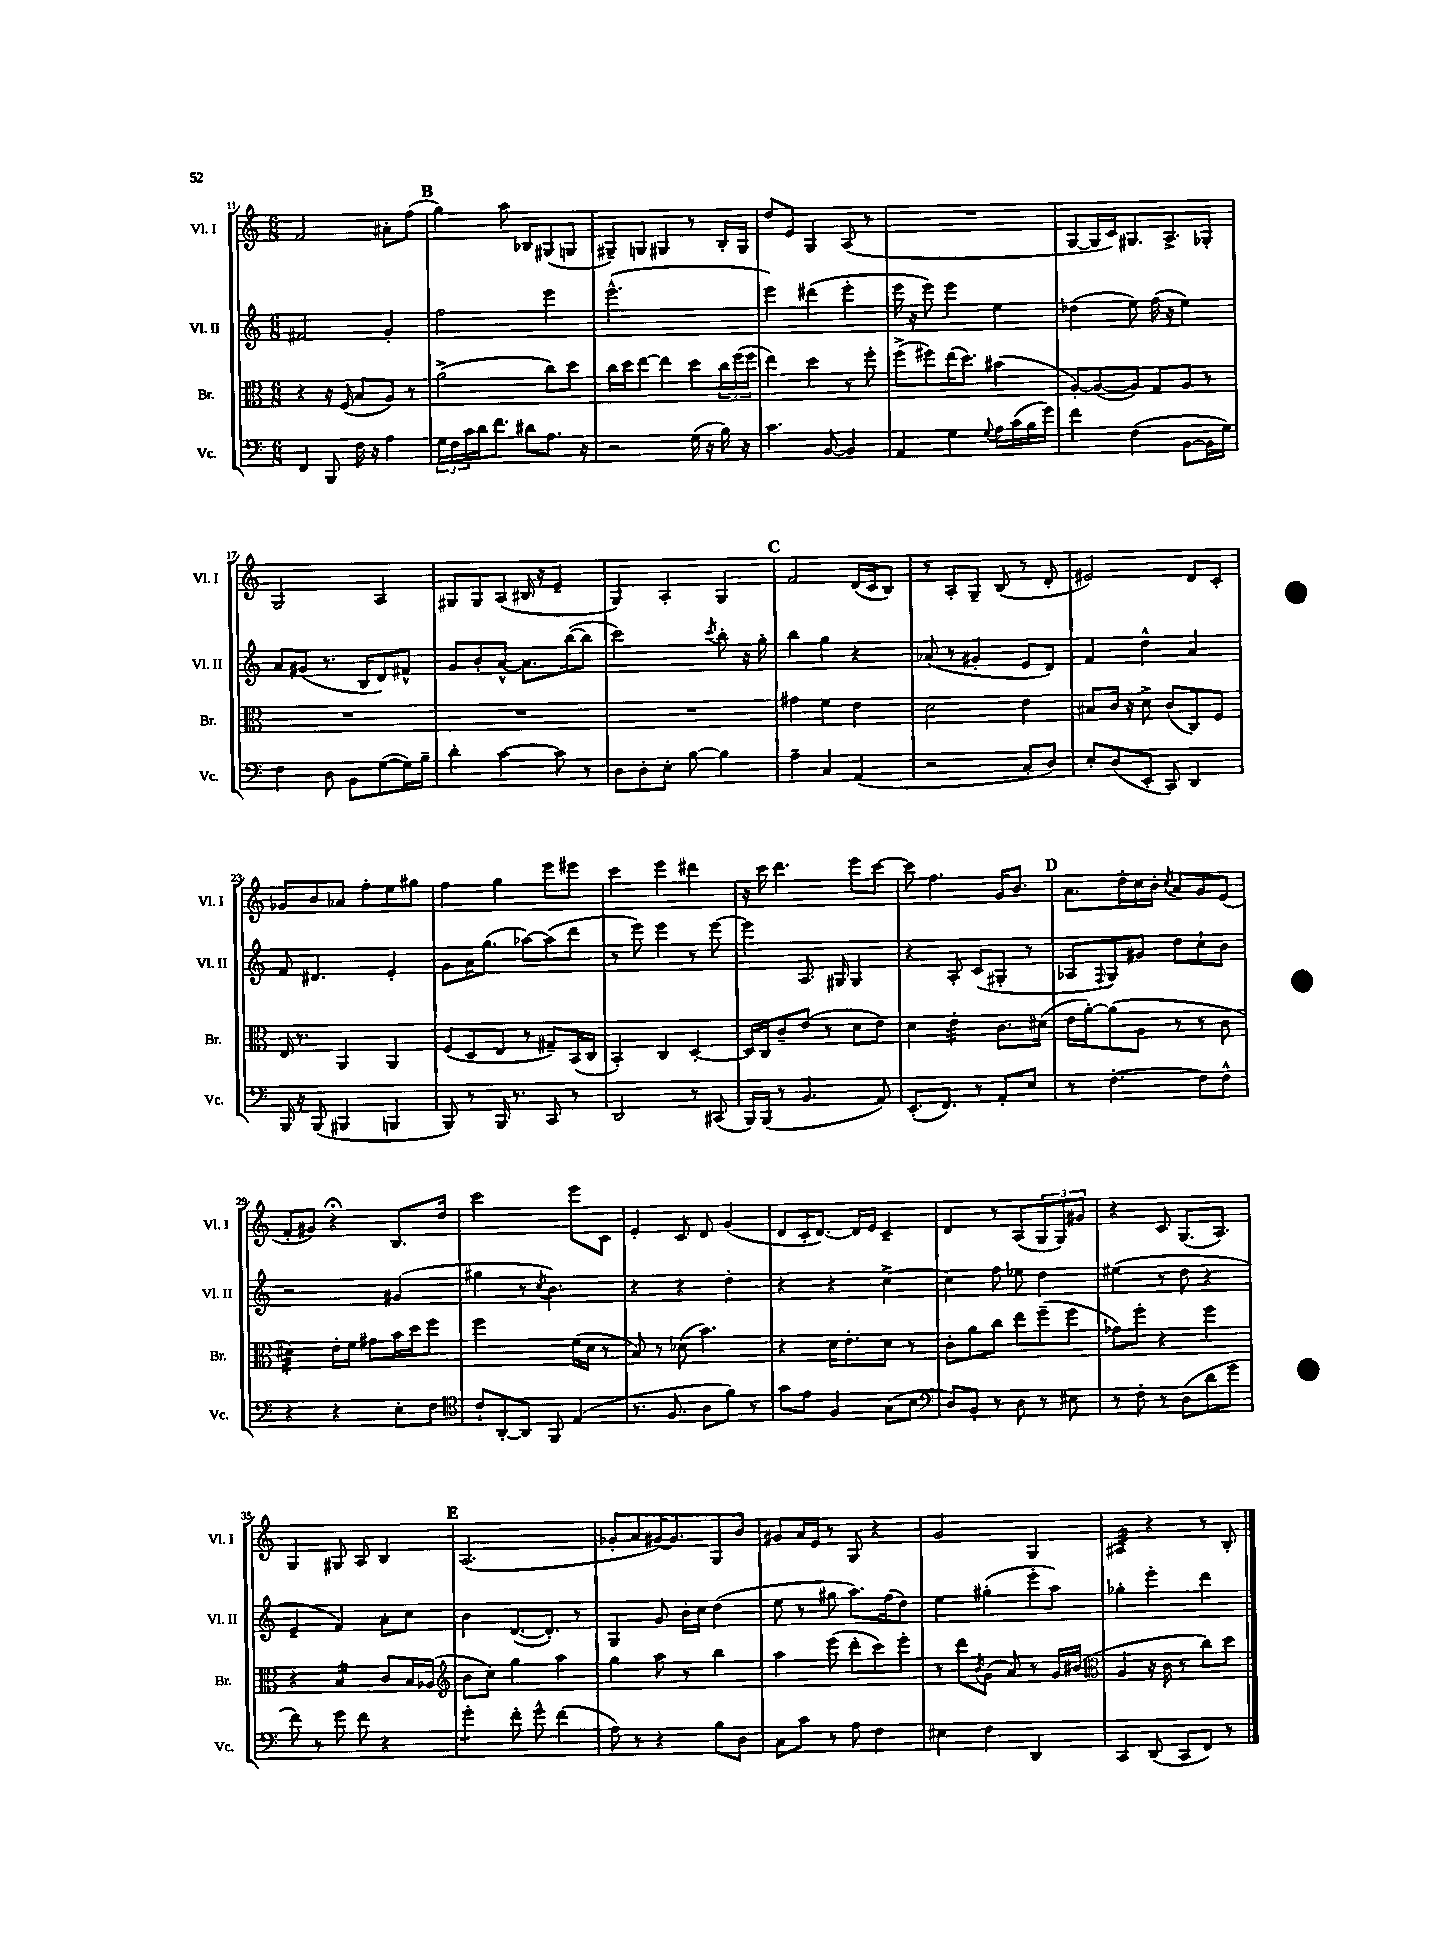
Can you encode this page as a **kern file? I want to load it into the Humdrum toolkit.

**kern	**kern	**kern	**kern
*staff4	*staff3	*staff2	*staff1
*clefF4	*clefC3	*clefG2	*clefG2
*k[]	*k[]	*k[]	*k[]
*M6/8	*M6/8	*M6/8	*M6/8
4FF/	4r	2f#/	2f/
8BBB/	16r	.	.
.	(16F/	.	.
16F\	8B/L	.	.
16r	.	.	.
4A\	8A/J)	4g'/	8a#'\L
.	8r	.	(8ff\J
=	=	=	=
24G\LL	(2a^\	2ff\	4gg\)
24F\	.	.	.
24c\	.	.	.
16d\J	.	.	.
8.f\J	.	.	.
.	.	.	8aa\
8d#\L	.	.	8B-/L
8.A\J	8cc\L)	4eee\	(8G#/
.	8dd\J	.	8G/J
16r	.	.	.
=	=	=	=
2r	16cc\LL	(2.eee^^\	8G#~/L)
.	16dd\J	.	.
.	[8ee\J	.	8G/J
.	4ee\]	.	4G#/
(16G\	8dd\L	.	8r
16r	.	.	.
16B\)	24cc\L	.	16B'/LL
.	(24ff\	.	.
16r	.	.	16G#/JJ
.	24ff\JJ	.	.
=	=	=	=
4.c\	4ee\)	4eee\)	8dd/L
.	.	.	8e/J
.	4dd\	(4ddd#\	4G/
[8BB/	.	.	.
4BB/]	8r	4eee'\	(8A/
.	8ff'\	.	8r
=	=	=	=
4AA/	(8ff^\L	16eee\	2.r
.	.	16r	.
.	8ff#\)	8eee\)	.
4G\	(16ee\K	4eee\	.
.	8.dd\J)	.	.
8qqG/	.	.	.
16A\LL	(4b#\	4ee\	.
(16c\	.	.	.
16B\	.	.	.
16g\JJ)	.	.	.
=	=	=	=
4f\	[8A'/L)	(4dd-\	[8G/L
.	(8A/_	.	16G/]L
.	.	.	16c/J)
(4F\	8A/]J)	8ee\)	8.G#/
.	8G/L	(16ff\	.
.	.	16r	8.A^/
[8BB\L	8A/J	4ee\)	.
16BB\]L	8r	.	8G-'/J
16G\JJ)	.	.	.
=	=	=	=
4F\	2.r	8a/L	2G/
.	.	(8g#/J	.
8D\	.	8.r	.
8BB\L	.	.	.
.	.	16B/LK	.
([8G\	.	8d/)	4A/
16G\]L)	.	8f#^^/J	.
16B~\JJ	.	.	.
=	=	=	=
4d'\	2.r	8g/L	8G#/L
.	.	8b'/	8G#/
[4c\	.	[8a^^/J	(8A/J
.	.	8.a\]L	16B#/
.	.	.	16r
8c\]	.	.	4e~/
.	.	([16bb\k	.
8r	.	8bb\]J	.
=	=	=	=
8D\L	2.r	2ccc\)	4G/)
8D'\	.	.	.
8E'\J	.	.	4A'/
[8B\	.	.	.
.	.	8qccc/	.
4B\]	.	8bb'\	4G/
.	.	16r	.
.	.	16gg'\	.
=	=	=	=
4A~\	4g#\	4bb\	2f/
4C/	4f\	4gg\	.
(4AA/	4e\	4r	(16d/LL
.	.	.	16c/J
.	.	.	8B/J)
=	=	=	=
2r	2d\	(8a-/	8r
.	.	8r	8A'/L
.	.	4g#'/	8G~/J
.	.	.	(8B/
8C'/L	4e\	8e/L	8r
8D/J)	.	8d/J)	8d'/
=	=	=	=
8E'/L	8B#/L	4f/	2e#/)
(8D/	16c/Jk	.	.
.	16r	.	.
8EE'/J	8d^\	4dd^^\	.
8CC/)	(8c/L	.	.
4DD/	8C/)	4a/	8d/L
.	8F/J	.	8c'/J
=	=	=	=
16BBB/	16E/	8f/	8g-/L
16r	8.r	.	.
(8BBB/	.	4.d#/	8b/
4BBB#/	4AA/	.	8a-/J
.	.	.	8ff'\L
4BBB/	4AA/	4e'/	8ee\
.	.	.	8gg#\J
=	=	=	=
8BBB/)	(8F/L	8g\L	4ff\
8r	8D/	16a\K	.
.	.	(8.gg\J	.
16BBB/	8E/J	.	4gg\
8.r	.	.	.
.	8r	[8aa-\L)	.
8CC/	8G#~/L)	(8aa-\]	8eee\L
8r	(16BB/L	8ddd\J	8eee#\J
.	16C/JJ	.	.
=	=	=	=
2DD/	4BB'/)	8r	4ccc\
.	.	8eee\)	.
.	4C/	4eee\	4eee\
8r	[4D'/	8r	4ddd#\
(8CC#/	.	[8eee\	.
=	=	=	=
16BBB/LL)	16D/]LL	4eee\]	16r
(16BBB/JJ	16C/J	.	16ccc\
8r	8c~/	.	4.ddd\
4.BB/	(8e/J	8.A/	.
.	8r	.	.
.	.	16G#/	.
.	8d\L	4G#/	8eee\L
8AA/)	8e\J)	.	[8ccc\J
=	=	=	=
(8.EE'/L	4d\	4r	8ccc\]
.	.	.	4.ff\
8.FF/J)	.	.	.
.	4e'\	8A'/	.
8r	.	(8c/L	.
8AA'/L	8.c\L	8G#'/J	16g/LK
.	.	.	8.b/J
8E/J	.	8r	.
.	(16d#\Jk	.	.
=	=	=	=
8r	16e\LL	8A-/L	8.a\L
.	[16a'\J)	.	.
.	.	8qqF/	.
[4.F'\	(8a\]	8G/)	.
.	.	.	16dd'\L
.	8A\J	8g#/J	16cc\
.	.	.	16b'\JJ
.	.	.	8qcc/
.	8r	8dd\L	8a/L
8F\]L	8r	8cc`\	8g/
8F^^\J	8c\	8b\J	(8e/J
=	=	=	=
4r	4d#\)	2r	8f'/L
.	.	.	8g#/J)
4r	16e'\LL	.	4r;
.	16f\JJ	.	.
.	8g#\L	.	.
8E'\L	16b\L	(4g#/	8.B/L
.	16dd\J	.	.
8F\J	8ff\J	.	.
.	.	.	16dd/Jk
=	=	=	=
*clefC4	*	*	*
8c`/L	2ff\	4gg#\	2ccc\
[8AA'/	.	.	.
8AA/]J	.	8r	.
.	.	8qcc/	.
8FF/	.	4.b\)	.
(4E/	(16f\LL	.	8eee\L
.	16d\JJ	.	.
.	8r	.	8c\J
=	=	=	=
8.r	8B/)	4r	4e'/
.	8r	.	.
8.F/	.	.	.
.	(8d-\	4r	8c/
8A\L	4.b\)	.	8d/
8f\J)	.	4dd'\	(4g/
8r	.	.	.
=	=	=	=
8g\L	4r	4r	8d/L
8e\J	.	.	16c'/K
.	.	.	[8.d/J)
4F/	16d\LK	4r	.
.	8.e'\	.	.
.	.	.	16d/]LL
.	.	.	16e/JJ
(8G\L	8d\J	[4cc^\	4c~/
8B\J	8r	.	.
=	=	=	=
*clefF4	*	*	*
8D/L)	8c'\L	4cc\]	4d/
8BB'/J	8a\	.	.
8r	8cc\J	8ff\	8r
8D\	8ee\L	8ee-\	(8A/L
8r	(8ff~\	4dd\	12G/
.	.	.	12G/)
8E#\	8ff\J	.	.
.	.	.	12g#/J
=	=	=	=
8r	8g-\L)	(4ee#\	4r
8F'\	8ff'\J	.	.
8r	4r	8r	8c/
(8D\L	.	8dd\	(8.G/L
8d\	4ff\	4r	.
.	.	.	8.A/J)
8g\J	.	.	.
=	=	=	=
8f\)	4r	4e~/	4G/
8r	.	.	.
8g\	4B/	4f/)	8G#/
8f\	.	.	8A/
4r	8c/L	8a'\L	4B/
.	16B/L	8cc\J	.
.	(16A-/JJ	.	.
=	=	=	=
*	*clefG2	*	*
4g'\	8b\L	4b\	(2.A/
.	8cc\J)	.	.
8f'\	4gg\	([8.d/L	.
8g^^\	.	.	.
.	.	8.d'/]J)	.
(4f\	4aa\	.	.
.	.	8r	.
=	=	=	=
8A\)	4gg\	4G/	8g-'/L
8r	.	.	8a/
4r	8aa\	8g/	[16g#/K)
.	.	.	8.g#/]
.	8r	16b'\LL	.
.	.	16cc\JJ	.
8B\L	4bb\	(4dd\	8G/
8D\J	.	.	8b/J
=	=	=	=
8C\L	4aa\	8ee\	8g#/L
8c\J	.	8r	16a/L
.	.	.	16e/JJ
8r	(8eee\	8gg#\	8r
8A\	8ddd'\L	8.aa\L)	8G/
4F\	8ccc\)	.	4r
.	.	(16ff\k	.
.	8eee'\J	8dd\J)	.
=	=	=	=
4E#\	8r	4ee\	2g/
.	8ddd\L	.	.
.	8qb/	.	.
4F\	(8g\J	(4gg#'\	.
.	8a/)	.	.
4DD/	8r	8eee'\L	4G/
.	16g/LL	8aa\J)	.
.	(16b#/JJ	.	.
=	=	=	=
*	*clefC3	*	*
4CC/	4A/	4gg-'\	4A#/
(8DD/	16r	4eee'\	4r
.	16c\	.	.
8CC/L	8r	.	.
8FF/J)	8cc\L)	4ddd\	8r
8r	8dd\J	.	8B'/
==	==	==	==
*-	*-	*-	*-
